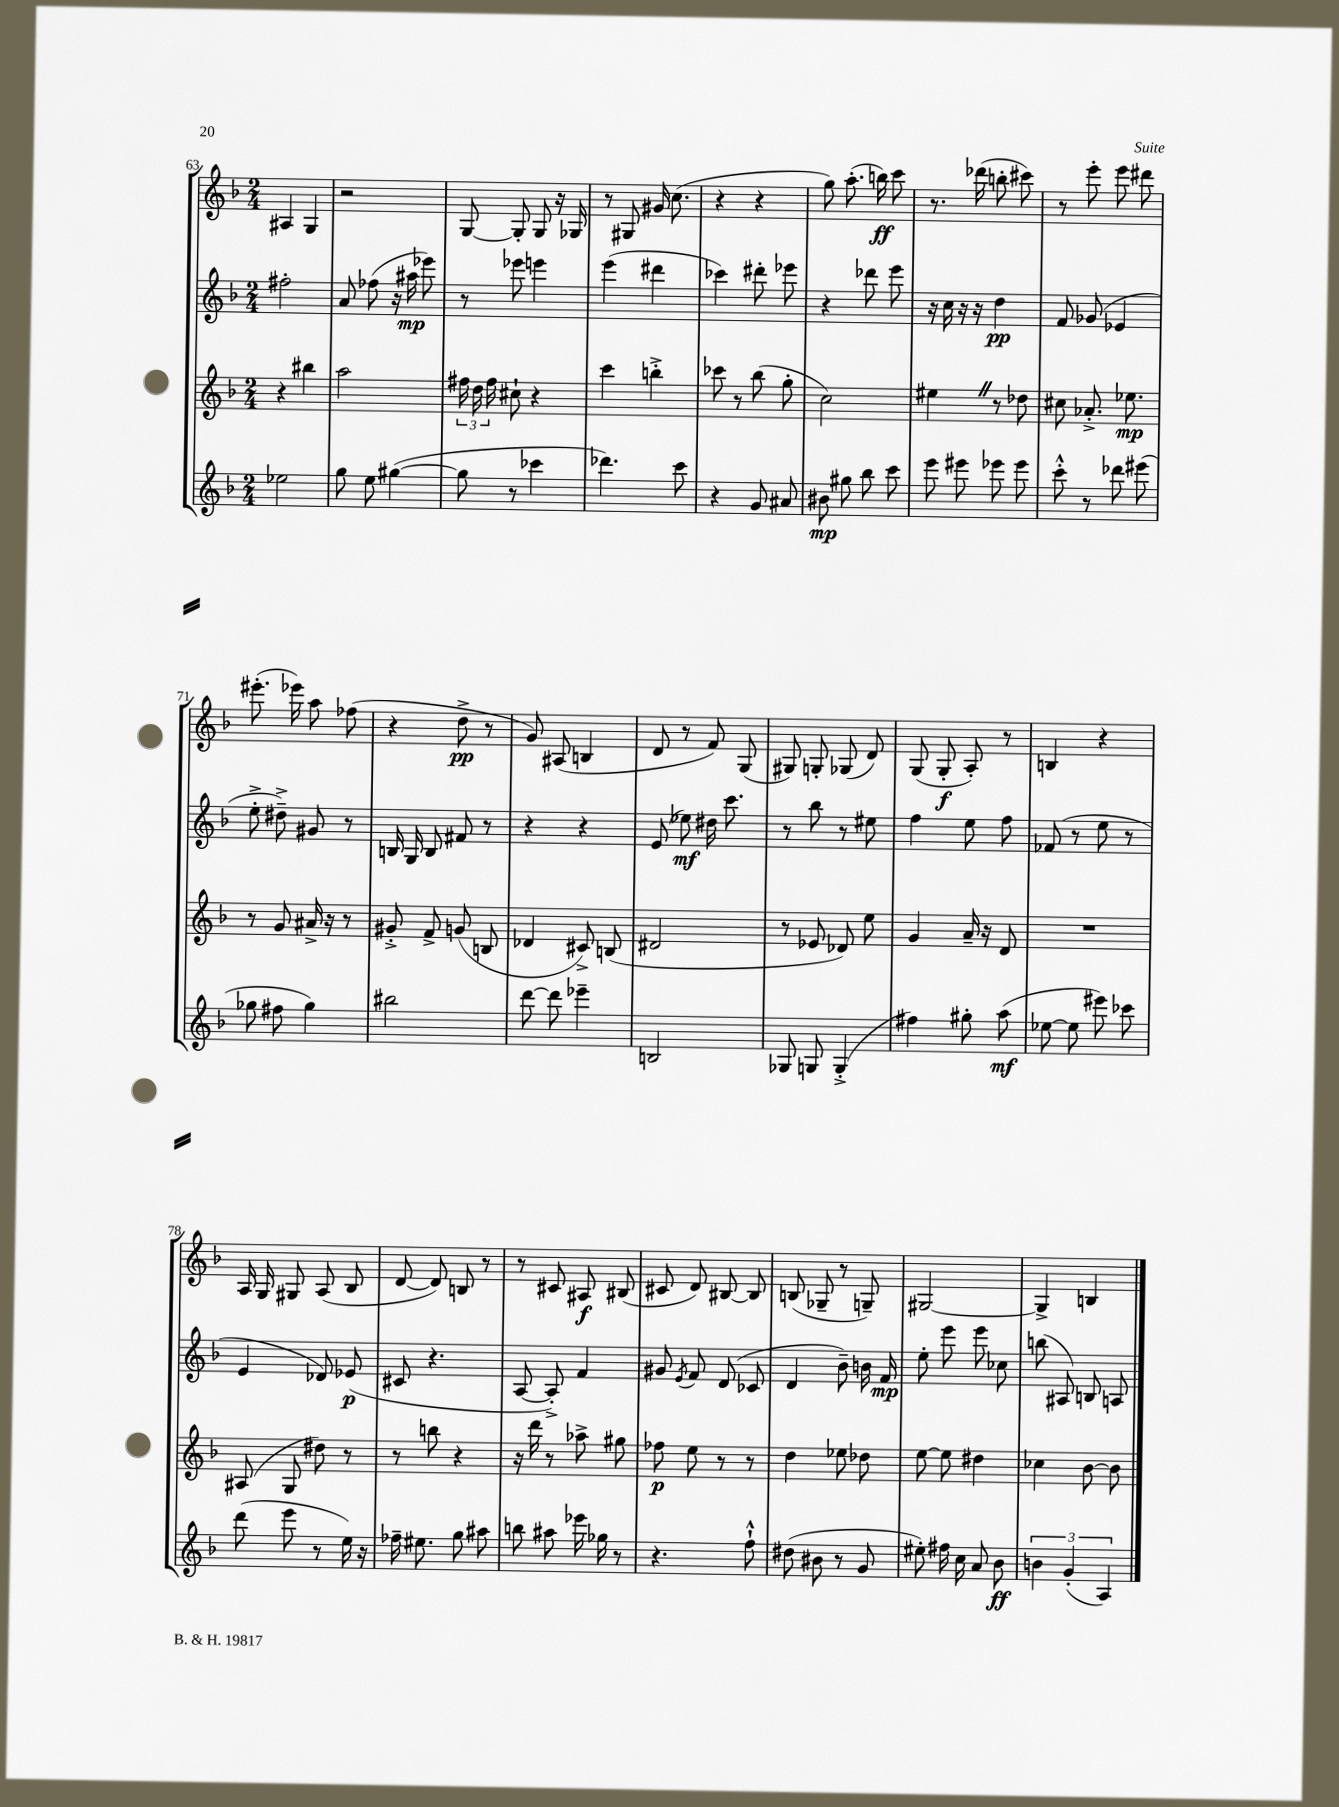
<<
\new StaffGroup <<
\new Staff = "s0" {
    \clef treble \key f \major \numericTimeSignature \time 2/4
    \autoBeamOff ais4 g4 |
    r2 |
    g8~ g8-. g8 r16 ges16 |
    r8 gis8 gis'16 c''8.( |
    r4 r4 |
    g''8) a''8.-.( b''16\ff) c'''8 |
    r8. des'''16( b''8-. cis'''8) |
    r8 e'''8-. e'''8 dis'''8 |
    eis'''8.-.( ees'''16) a''8 fes''8( |
    r4 d''8->\pp r8 |
    g'8) ais8( b4 |
    d'8 r8 f'8) g8( |
    gis8) g8-. ges8( d'8) |
    g8( g8-.\f a8-.) r8 |
    b4 r4 |
    a16 g16 gis8 a8( bes8 |
    d'8~ d'8) b8 r8 |
    r8 cis'8 ais8\f bis8( |
    cis'8 d'8) bis8~ bis8 |
    b8( ges8-- r8 g8--) |
    gis2~ |
    gis4-> b4 \bar "|." |
}
\new Staff = "s1" {
    \clef treble \key f \major \numericTimeSignature \time 2/4
    \autoBeamOff fis''2-. |
    a'8 fes''8( r16 ais''16\mp ees'''8) |
    r8 ees'''8 e'''4 |
    e'''4( dis'''4 |
    ces'''4) dis'''8-. ees'''8 |
    r4 des'''8 e'''8 |
    r16 c''16 r16 r16 d''4\pp |
    f'8 ges'8( ees'4 |
    e''8-.-> dis''8--->) gis'8 r8 |
    b16 g16 b8 fis'8 r8 |
    r4 r4 |
    e'8( ees''8\mf) dis''16 c'''8. |
    r8 bes''8 r8 eis''8 |
    f''4 e''8 f''8 |
    fes'8( r8 e''8 r8 |
    e'4 des'8) ees'8\p( |
    cis'8 r4. |
    a8~ a8-.->) f'4 |
    gis'8 \acciaccatura { e'8 } f'8 d'8( ces'8 |
    d'4 bes'8--) b'16 f'16\mp |
    e''8-. e'''8 e'''8 ces''8 |
    b''8( ais8) b8 a8 \bar "|." |
}
\new Staff = "s2" {
    \clef treble \key f \major \numericTimeSignature \time 2/4
    \autoBeamOff r4 bis''4 |
    a''2 |
    \tuplet 3/2 { fis''16 d''16 fis''16 } cis''8-! r4 |
    c'''4 b''4-.-> |
    ces'''8 r8 bes''8( g''8-. |
    c''2) |
    eis''4 \once \override BreathingSign.text = \markup { \musicglyph "scripts.caesura.straight" } \breathe r8 des''8 |
    cis''8 aes'8.-.-> ees''8.\mp |
    r8 g'8 ais'16-> r16 r8 |
    gis'8-.-> f'8-> g'8( b8 |
    des'4 cis'8->) b8( |
    dis'2 |
    r8 ees'8 des'8) e''8 |
    g'4 a'16-- r16 d'8 |
    R2 |
    ais8( g8 dis''8) r8 |
    r8 b''8 r4 |
    r16 d'''16 r8 aes''8-> gis''8 |
    fes''8\p e''8 r8 r8 |
    d''4 ees''8 des''8 |
    e''8~ e''8 dis''4 |
    ces''4 bes'8~ bes'8 \bar "|." |
}
\new Staff = "s3" {
    \clef treble \key f \major \numericTimeSignature \time 2/4
    \autoBeamOff ees''2 |
    g''8 e''8 gis''4~( |
    gis''8 r8 ces'''4 |
    des'''4.) c'''8 |
    r4 g'8 ais'8 |
    bis'8\mp gis''8 bes''8 c'''8 |
    e'''8 eis'''8 ees'''8 ees'''8 |
    c'''8-.-^ r8 des'''8 eis'''8( |
    ges''8 fis''8 ges''4) |
    bis''2 |
    d'''8~ d'''8 ees'''4-- |
    b2 |
    ges8 g8 g4-.->( |
    fis''4) gis''8-. a''8\mf( |
    ees''8~ ees''8 eis'''8) ces'''8 |
    d'''8( e'''8 r8 e''16) r16 |
    fes''16-- eis''8. g''8 ais''8 |
    b''8 ais''8 ees'''16 ges''16 r8 |
    r4. f''8-!-^ |
    dis''8( bis'8 r8 g'8 |
    eis''8-.) fis''16 c''16 a'8 bes'8\ff |
    \tuplet 3/2 { b'4 g'4-.( a4) } \bar "|." |
}
>>
>>
\layout { \context { \Score currentBarNumber = #63 } }
